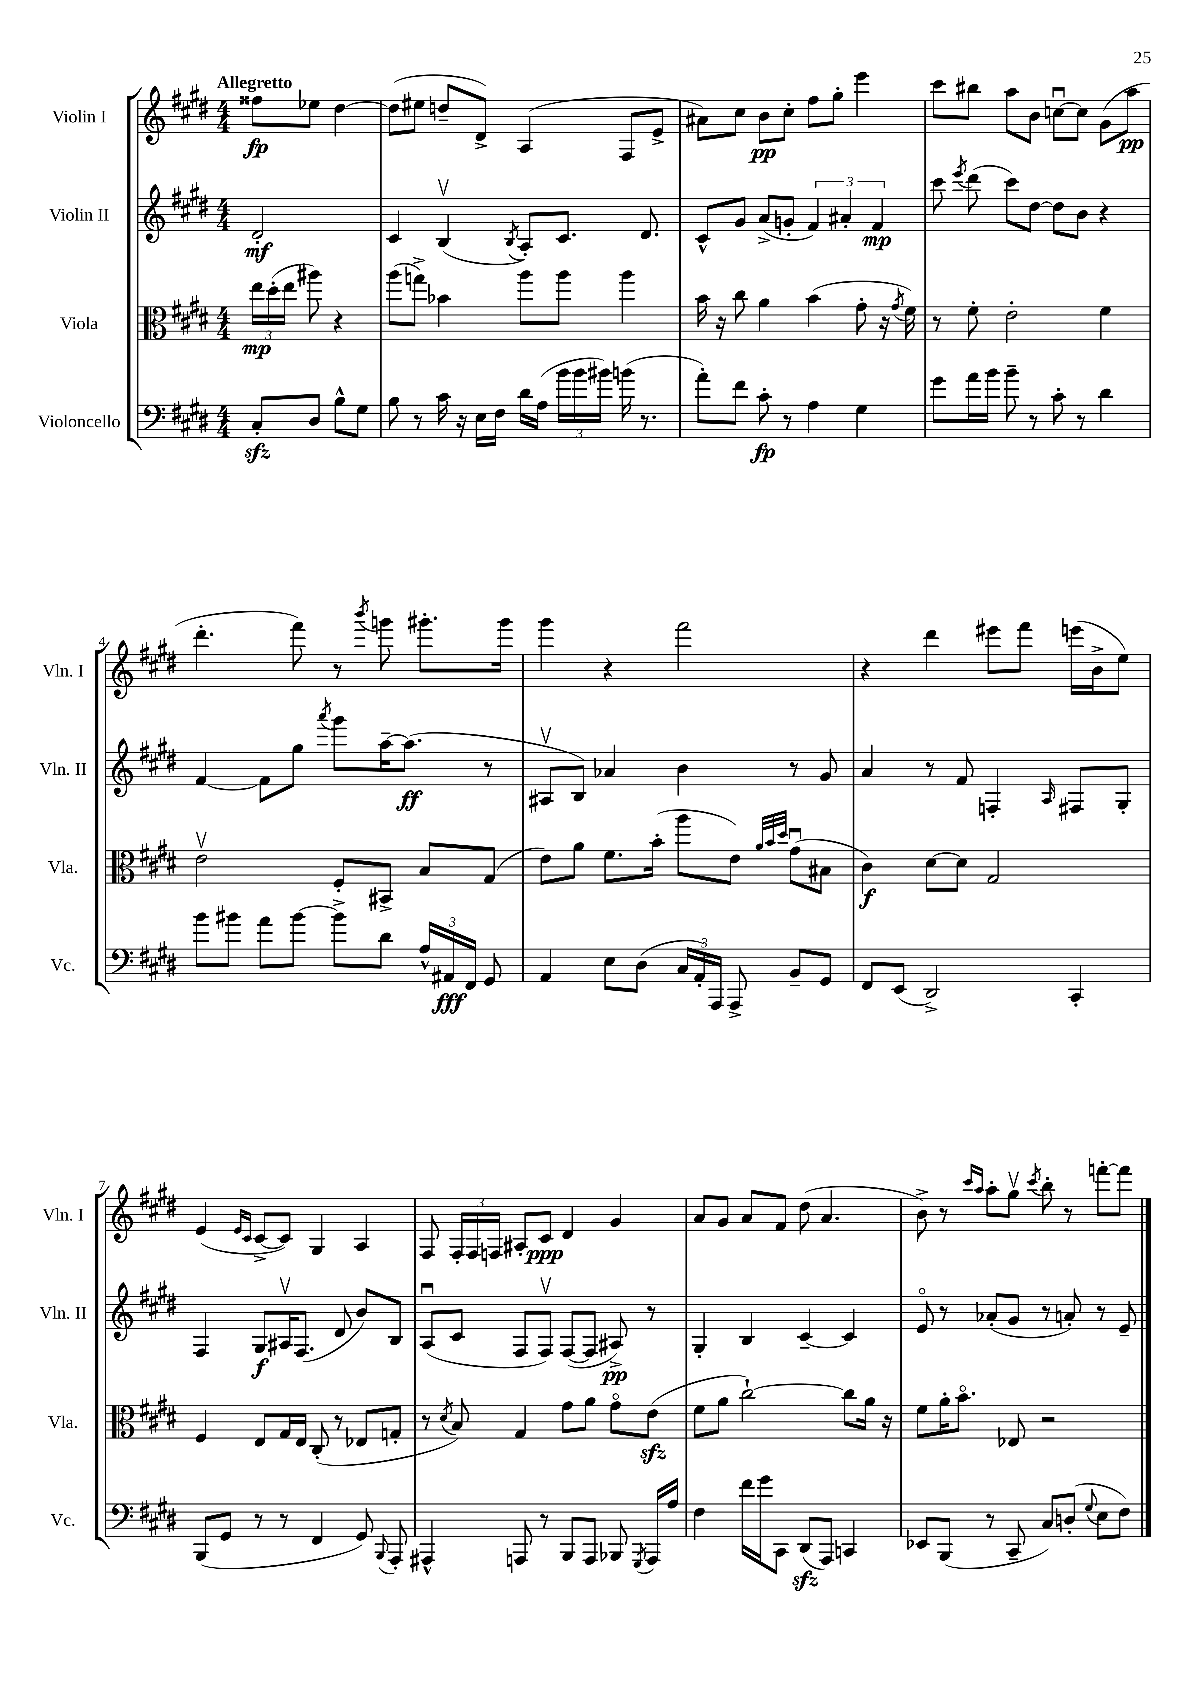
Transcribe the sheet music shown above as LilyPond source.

<<
\new StaffGroup <<
\new Staff = "s0" \with { instrumentName = "Violin I" shortInstrumentName = "Vln. I" } {
    \clef treble \key e \major \numericTimeSignature \time 4/4 \partial 2 \tempo "Allegretto"
    \autoBeamOff fisis''8[\fp ees''8] dis''4~ |
    dis''8[( eis''8] d''8[-- dis'8]->) a4( fis8[ e'8]-> |
    ais'8[) cis''8] b'8[\pp cis''8]-. fis''8[ gis''8]-. e'''4 |
    cis'''8[ bis''8] a''8[ b'8] c''8[~\downbow c''8] gis'8[( a''8]\pp |
    dis'''4.-. fis'''8) r8 \acciaccatura { b'''8 } g'''8 gis'''8.[-. gis'''16] |
    gis'''4 r4 fis'''2 |
    r4 dis'''4 eis'''8[ fis'''8] e'''16[( b'16-> e''8]) |
    e'4( \grace { e'16[ cis'16] } cis'8[~-> cis'8]) gis4 a4 |
    fis8 \tuplet 3/2 { fis16[-. fis16 f16] } ais8[-. cis'8]\ppp dis'4 gis'4 |
    a'8[ gis'8] a'8[ fis'8] dis''8( a'4. |
    b'8->) r8 \grace { cis'''16[ a''16] } a''8[-. gis''8]\upbow \acciaccatura { cis'''8 } b''8-. r8 f'''8[~-. f'''8] \bar "|." |
}
\new Staff = "s1" \with { instrumentName = "Violin II" shortInstrumentName = "Vln. II" } {
    \clef treble \key e \major \numericTimeSignature \time 4/4 \partial 2
    \autoBeamOff dis'2-.\mf |
    cis'4 b4\upbow( \acciaccatura { b8 } a8[-.) cis'8.] dis'8. |
    cis'8[-^ gis'8] a'8[->( g'8]-. \tuplet 3/2 { fis'4) ais'4-. fis'4\mp } |
    cis'''8 \acciaccatura { e'''8 } dis'''8( cis'''8[) dis''8]~ dis''8[ b'8] r4 |
    fis'4~ fis'8[ gis''8] \acciaccatura { a'''8 } gis'''8[ a''16~-- a''8.]\ff( r8 |
    ais8[\upbow b8]) aes'4 b'4 r8 gis'8 |
    a'4 r8 fis'8 f4-. \grace { a16 } fis8[ gis8]-. |
    fis4 gis8[\f ais16\upbow fis8.]( dis'8 b'8[) b8] |
    a8[\downbow( cis'8] fis8[ fis8]\upbow) fis8[~( fis8] ais8->\pp) r8 |
    gis4-. b4 cis'4~-- cis'4 |
    e'8\flageolet r8 aes'8[-.( gis'8] r8 a'8-.) r8 e'8-- \bar "|." |
}
\new Staff = "s2" \with { instrumentName = "Viola" shortInstrumentName = "Vla." } {
    \clef alto \key e \major \numericTimeSignature \time 4/4 \partial 2
    \autoBeamOff \tuplet 3/2 { e''16[\mp dis''16-.( e''16] } ais''8) r4 |
    a''8[( g''8]->) bes'4 a''8[ a''8] a''4 |
    b'16 r16 cis''8 a'4 b'4( gis'8-. r16 \acciaccatura { gis'8 } fis'16) |
    r8 fis'8-. e'2-. fis'4 |
    e'2\upbow fis8[-. bis,8]-> b8[ gis8]( |
    e'8[) a'8] fis'8.[ b'16]-.( a''8[ e'8]) \grace { a'32[ b'32 dis''32] } gis'8[\downbow( bis8] |
    cis'4\f) dis'8[~ dis'8] gis2 |
    fis4 e8[ gis16 e16] cis8-.( r8 ees8[ g8]-. |
    r8 \acciaccatura { dis'8 } b8) gis4 gis'8[ a'8] gis'8[\flageolet e'8]\sfz( |
    fis'8[ a'8] cis''2~-!) cis''8[ a'16] r16 |
    fis'8[ a'16-. b'8.]\flageolet ees8 r2 \bar "|." |
}
\new Staff = "s3" \with { instrumentName = "Violoncello" shortInstrumentName = "Vc." } {
    \clef bass \key e \major \numericTimeSignature \time 4/4 \partial 2
    \autoBeamOff cis8[-.\sfz dis8] b8[-^ gis8] |
    b8 r8 cis'16 r16 e16[ fis16] dis'16[ a16]( \tuplet 3/2 { b'16[ b'16 bis'16]) } b'16( r8. |
    a'8[-.) fis'8] cis'8-.\fp r8 a4 gis4 |
    gis'8[ a'16 b'16] b'8-- r8 cis'8-. r8 dis'4 |
    b'8[ bis'8] a'8[ bis'8]~ bis'8[-> dis'8] \tuplet 3/2 { a16[-^ ais,16\fff fis,16] } gis,8 |
    a,4 e8[ dis8]( \tuplet 3/2 { cis16[ a,16-.) a,,16] } a,,8-> b,8[-- gis,8] |
    fis,8[ e,8]( dis,2->) cis,4-. |
    b,,8[( gis,8] r8 r8 fis,4 gis,8) \appoggiatura { b,,8 } a,,8-. |
    ais,,4-^ a,,8 r8 b,,8[ a,,8] bes,,8 \acciaccatura { gis,,8 } a,,16[ a16] |
    fis4 fis'16[ gis'16 cis,8] dis,8[\sfz( a,,8]) c,4 |
    ees,8[ b,,8]( r8 cis,8-- cis8[) d8]-.( \appoggiatura { gis8 } e8[ fis8]) \bar "|." |
}
>>
>>
